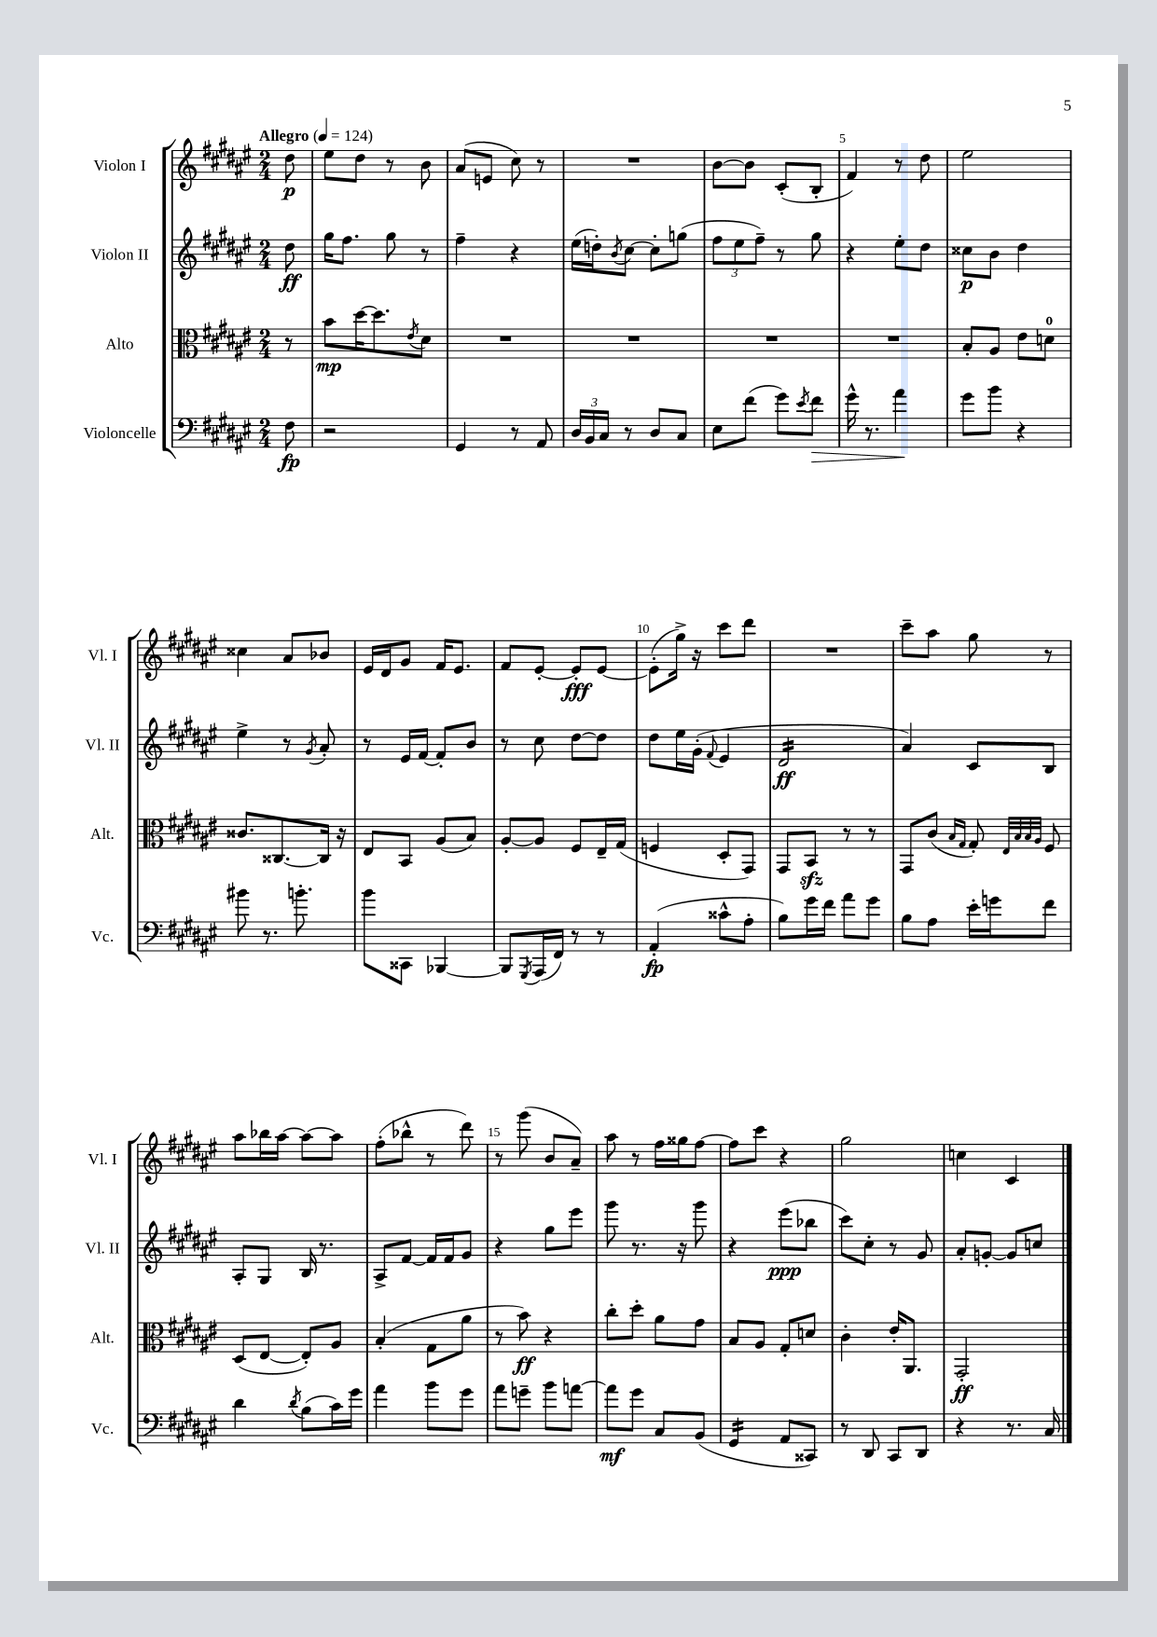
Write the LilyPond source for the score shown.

<<
\new StaffGroup <<
\new Staff = "s0" \with { instrumentName = "Violon I" shortInstrumentName = "Vl. I" } {
    \clef treble \key fis \major \numericTimeSignature \time 2/4 \partial 8 \tempo "Allegro" 4 = 124
    dis''8\p |
    eis''8 dis''8 r8 b'8 |
    ais'8( e'8 cis''8) r8 |
    R2 |
    b'8~ b'8 cis'8-.( b8-. |
    fis'4) r8 dis''8 |
    eis''2 |
    cisis''4 ais'8 bes'8 |
    eis'16 dis'16 gis'8 fis'16 eis'8. |
    fis'8 eis'8~-. eis'8-.\fff eis'8~ |
    eis'8-.( gis''16->) r16 cis'''8 dis'''8 |
    R2 |
    cis'''8-- ais''8 gis''8 r8 |
    ais''8 bes''16 ais''16~ ais''8~ ais''8 |
    fis''8-.( bes''8-^ r8 dis'''8) |
    r8 gis'''8( b'8 ais'8--) |
    ais''8 r8 fis''16 gisis''16 fis''8~ |
    fis''8 cis'''8 r4 |
    gis''2 |
    c''4 cis'4 \bar "|." |
}
\new Staff = "s1" \with { instrumentName = "Violon II" shortInstrumentName = "Vl. II" } {
    \clef treble \key fis \major \numericTimeSignature \time 2/4 \partial 8
    dis''8\ff |
    gis''16 fis''8. gis''8 r8 |
    fis''4-- r4 |
    eis''16( d''16-.) \acciaccatura { b'8 } cis''8~ cis''8-. g''8( |
    \tuplet 3/2 { fis''8 eis''8 fis''8--) } r8 gis''8 |
    r4 eis''8-. dis''8 |
    cisis''8\p b'8 dis''4 |
    eis''4-> r8 \acciaccatura { gis'8 } ais'8-. |
    r8 eis'16 fis'16~ fis'8-. b'8 |
    r8 cis''8 dis''8~ dis''8 |
    dis''8 eis''16 gis'16-.( \appoggiatura { fis'8 } eis'4 |
    dis'2:16\ff |
    ais'4) cis'8 b8 |
    ais8-. gis8 b16 r8. |
    ais8-> fis'8~ fis'16 fis'16 gis'8 |
    r4 gis''8 eis'''8 |
    gis'''8 r8. r16 gis'''8 |
    r4 eis'''8\ppp( bes''8 |
    cis'''8) cis''8-. r8 gis'8 |
    ais'8-. g'8~-. g'8 c''8 \bar "|." |
}
\new Staff = "s2" \with { instrumentName = "Alto" shortInstrumentName = "Alt." } {
    \clef alto \key fis \major \numericTimeSignature \time 2/4 \partial 8
    r8 |
    b'8\mp dis''16~ dis''8. \acciaccatura { eis'8 } dis'8 |
    R2 |
    R2 |
    R2 |
    R2 |
    b8-. ais8 eis'8 d'8-0 |
    cisis'8. cisis8.~ cisis16 r16 |
    eis8 b,8 ais8( b8) |
    ais8~-. ais8 fis8 eis16-- gis16( |
    f4 dis8-. gis,8) |
    gis,8 b,8\sfz r8 r8 |
    gis,8 cis'8( \grace { b16 gis16 } gis8-.) \grace { eis32 b32 b32 ais32 } fis8 |
    dis8( eis8~ eis8-.) ais8 |
    b4-.( gis8 ais'8 |
    r8 b'8\ff) r4 |
    cis''8-. dis''8-. ais'8 gis'8 |
    b8 ais8 gis8-. d'8 |
    cis'4-. eis'16-. ais,8. |
    gis,2-.\ff \bar "|." |
}
\new Staff = "s3" \with { instrumentName = "Violoncelle" shortInstrumentName = "Vc." } {
    \clef bass \key fis \major \numericTimeSignature \time 2/4 \partial 8
    fis8\fp |
    r2 |
    gis,4 r8 ais,8 |
    \tuplet 3/2 { dis16 b,16 cis16 } r8 dis8 cis8 |
    eis8 fis'8( gis'8) \acciaccatura { eis'8 } fis'8\> |
    gis'16-^ r8. ais'4\! |
    gis'8 b'8 r4 |
    bis'8 r8. b'8.-. |
    b'8 cisis,8 bes,,4~ |
    bes,,8 \acciaccatura { gis,,8 } ais,,16( fis,16) r8 r8 |
    ais,4-.\fp( cisis'8-^ ais8-. |
    b8) gis'16 fis'16 ais'8 gis'8 |
    b8 ais8 eis'16-. g'16 fis'8 |
    dis'4 \acciaccatura { dis'8 } b8( cis'16) gis'16 |
    ais'4 b'8 gis'8 |
    ais'8 g'8-- b'8 a'8~ |
    a'8\mf gis'8 cis8 b,8( |
    gis,4:16 ais,8 cisis,8) |
    r8 dis,8 cis,8 dis,8 |
    r4 r8. cis16 \bar "|." |
}
>>
>>
\layout { \context { \Score \override BarNumber.break-visibility = ##(#f #t #t) barNumberVisibility = #(every-nth-bar-number-visible 5) } }
